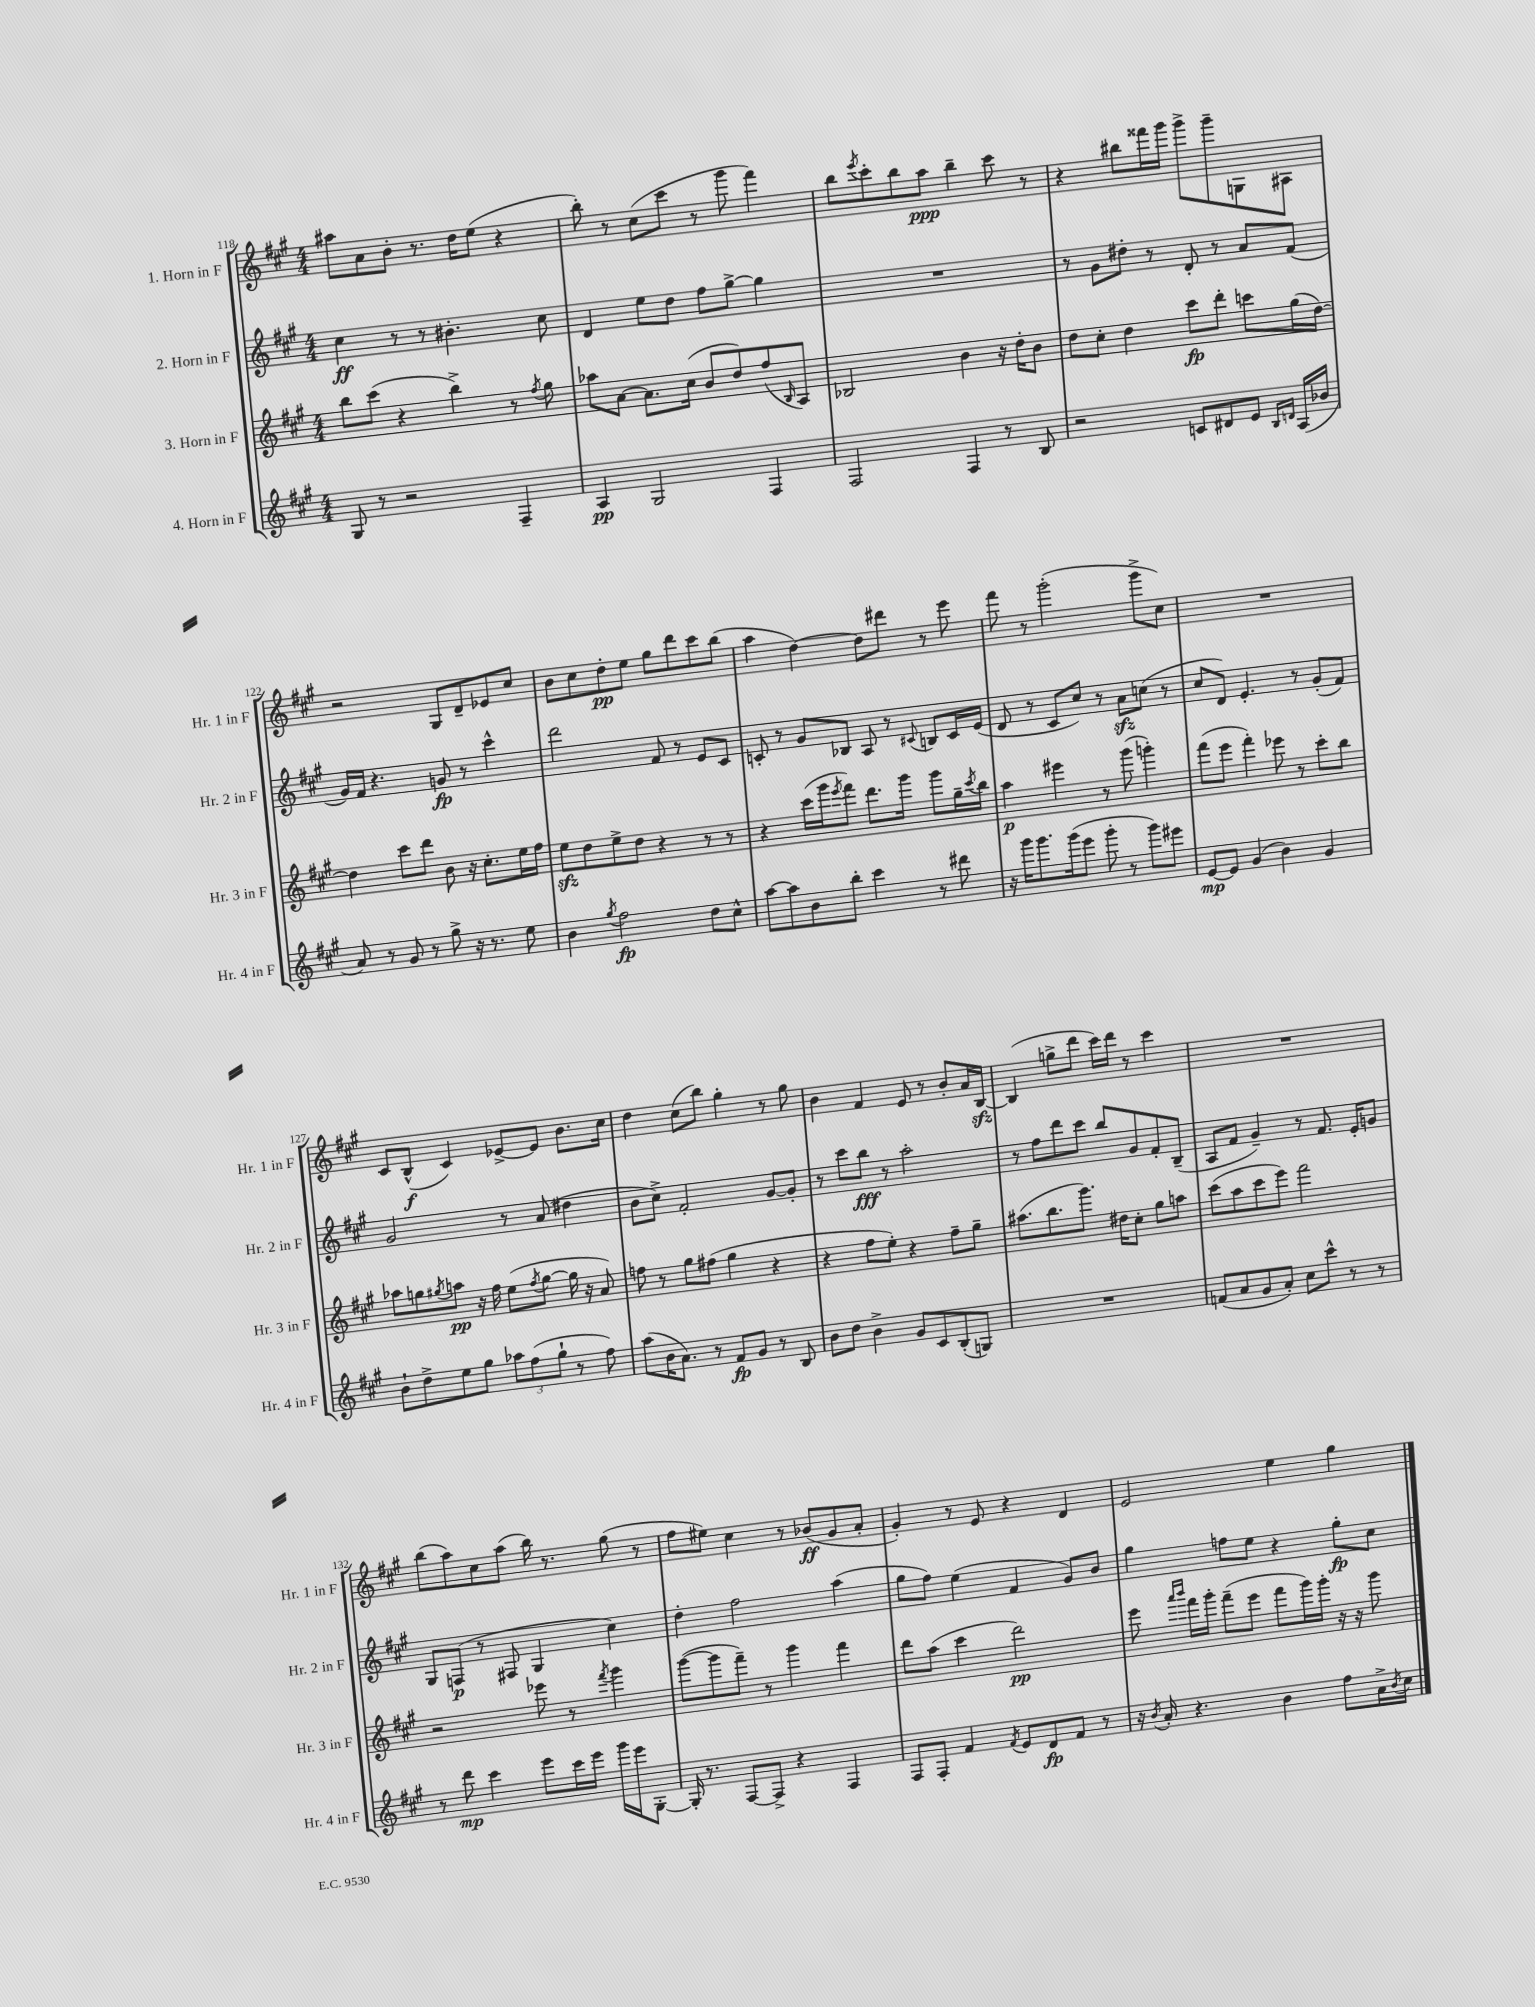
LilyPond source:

<<
\new StaffGroup <<
\new Staff = "s0" \with { instrumentName = "1. Horn in F" shortInstrumentName = "Hr. 1 in F" } {
    \clef treble \key a \major \numericTimeSignature \time 4/4
    ais''8 a'8 b'8-. r8. d''16 e''8( r4 |
    b''8-.) r8 cis''8( cis'''8 r8 gis'''8 fis'''4) |
    b''8 \acciaccatura { e'''8 } cis'''8-. b''8 a''8\ppp b''4-- cis'''8 r8 |
    r4 bis''8 fisis'''16 gis'''16 gis'''8-> gis'''8-- g8 ais8 |
    r2 gis8 d'8-- ees'8 cis''8 |
    b'8 cis''8 d''8-.\pp e''8 gis''8 d'''8 cis'''8 b''8( |
    a''4 d''4~) d''8 dis'''8 r8 e'''8 |
    fis'''8 r8 gis'''2-.( gis'''8-> cis''8) |
    R1 |
    cis'8 b8-^\f( cis'4) ees'8~-> ees'8 b'8. cis''16 |
    d''4 cis''8( b''8) gis''4-. r8 gis''8 |
    b'4 fis'4 e'8 r8 b'8-. a'16 b16~\sfz |
    b4( g''8-> d'''8 cis'''16) d'''16 r8 cis'''4 |
    R1 |
    b''8( a''8) cis''8 a''8( b''16) r8. gis''8( r8 |
    fis''8 eis''8) cis''4 r8 bes'8\ff( gis'8 a'8-. |
    gis'4-.) r8 e'8 r4 d'4 |
    e'2 e''4 gis''4 \bar "|." |
}
\new Staff = "s1" \with { instrumentName = "2. Horn in F" shortInstrumentName = "Hr. 2 in F" } {
    \clef treble \key a \major \numericTimeSignature \time 4/4
    cis''4\ff r8 r8 bis'4.-. cis''8 |
    d'4 e''8 d''8 fis''8 gis''8~-> gis''4 |
    R1 |
    r8 gis'8 dis''8-. r8 d'8-. r8 a'8 fis'8( |
    gis'16) fis'16 r4. g'8\fp r8 cis'''4-^ |
    d'''2 fis'8 r8 e'8 cis'8 |
    c'8-. r8 gis'8 bes8 a8 r8 \appoggiatura { cis'8 } b8 cis'16 e'16( |
    d'8 r8 cis'8 cis''8) r8 a'8\sfz c''8( r8 |
    cis''8 d'8) e'4.-. r8 gis'8-.( fis'8) |
    gis'2 r8 a'8( dis''4 |
    b'8 cis''8->) fis'2-. gis'8~ gis'8-. |
    r8 cis'''8 b''8\fff r8 a''2-. |
    r8 fis''8 d'''8 cis'''8 b''8 gis'8 fis'8-. b8--( |
    a8 fis'8 gis'4--) r8 fis'8. e'16-. g'8 |
    gis8 f8\p( r8 fis8 gis4 cis''4) |
    d''4-. fis''2 a''4( |
    gis''8 fis''8) e''4( fis'4 gis'8) b'8 |
    gis''4 f''8 e''8 r4 gis''8-.\fp cis''8 \bar "|." |
}
\new Staff = "s2" \with { instrumentName = "3. Horn in F" shortInstrumentName = "Hr. 3 in F" } {
    \clef treble \key a \major \numericTimeSignature \time 4/4
    b''8 cis'''8( r4 b''4->) r8 \acciaccatura { fis''8 } gis''8 |
    aes''8 a'8~ a'8. cis''16( b'8 d''8) fis''8( \grace { b16 } a8) |
    bes2 b'4 r16 d''16-. b'8 |
    d''8 cis''8-. d''4 cis'''8\fp d'''8-. c'''8 gis''16( d''16~) |
    d''4 cis'''8 d'''8 b'8 r16 cis''8.-. e''16 fis''16 |
    e''8\sfz d''8 e''8-> d''8 r4 r8 r8 |
    r4 cis'''16( gis'''16 \acciaccatura { e'''8 } fis'''8) d'''8. gis'''16 gis'''8 gis''16-- \acciaccatura { cis'''8 } b''16 |
    a''4\p eis'''4 r8 gis'''8( g'''4-.) |
    fis'''8( e'''8 fis'''4-.) ees'''8 r8 cis'''8-. b''8 |
    aes''8 g''8 \acciaccatura { gis''8 } a''8\pp r16 fis''16 e''8( \acciaccatura { fis''8 } gis''8~ gis''16 r16 a'8) |
    f''8 r8 gis''8 fis''8( gis''4 r4 |
    r4 fis''8 e''8-.) r4 fis''8-- gis''8-- |
    ais''8.( b''8. gis'''8.) dis''16 cis''8-. gis''8 a''8 |
    cis'''8( a''8 cis'''8 e'''8) fis'''2 |
    r2 ees'''8 r8 \acciaccatura { fis'''8 } gis'''4 |
    gis'''8~( gis'''8 fis'''8--) r8 gis'''4 fis'''4 |
    d'''8 a''8( cis'''4 d'''2\pp) |
    e'''8 \grace { a'''16 b'''16 } fis'''16 gis'''16-. fis'''8--( e'''8 fis'''8 gis'''16) gis'''16-. r16 r16 gis'''8 \bar "|." |
}
\new Staff = "s3" \with { instrumentName = "4. Horn in F" shortInstrumentName = "Hr. 4 in F" } {
    \clef treble \key a \major \numericTimeSignature \time 4/4
    gis8 r8 r2 fis4-- |
    a4\pp gis2 fis4 |
    fis2 fis4 r8 b8 |
    r2 c'8 dis'8 e'8 \grace { b16 d'16 } a16( bes'16 |
    a'8) r8 gis'8 r8 gis''8-> r16 r8. e''8 |
    b'4 \acciaccatura { gis''8 } fis''2\fp d''8 cis''8-^ |
    a''8~ a''8 b'8 b''8-. cis'''4 r8 dis'''8 |
    r16 gis'''16 gis'''8. gis'''16( e'''8 gis'''8-. r8 gis'''8) eis'''8 |
    e'8~\mp e'8 gis'4( b'4) gis'4 |
    b'8-! d''8-> e''8 gis''8 \tuplet 3/2 { aes''8 fis''8( gis''8-! } r8 fis''8) |
    a''8( b'16 a'8.) r8 fis'8\fp gis'8 r8 b8 |
    b'8 d''8 b'4-> gis'8 cis'8 b8-.( g8) |
    R1 |
    f'8( a'8 gis'8 a'8-.) cis''8 cis'''8-^ r8 r8 |
    r8 d'''8\mp cis'''4 e'''8 cis'''16 e'''16 gis'''16 e'''16 gis8~-. |
    gis16-. r8. fis8~ fis8-> r4 fis4 |
    fis8 fis8-. fis'4 \acciaccatura { fis'8 } e'8 d'8\fp fis'8 r8 |
    r16 \acciaccatura { b'8 } a'16-. r4. b'4 fis''8 a'16-> \acciaccatura { b'8 } cis''16 \bar "|." |
}
>>
>>
\layout { \context { \Score currentBarNumber = #118 } }
